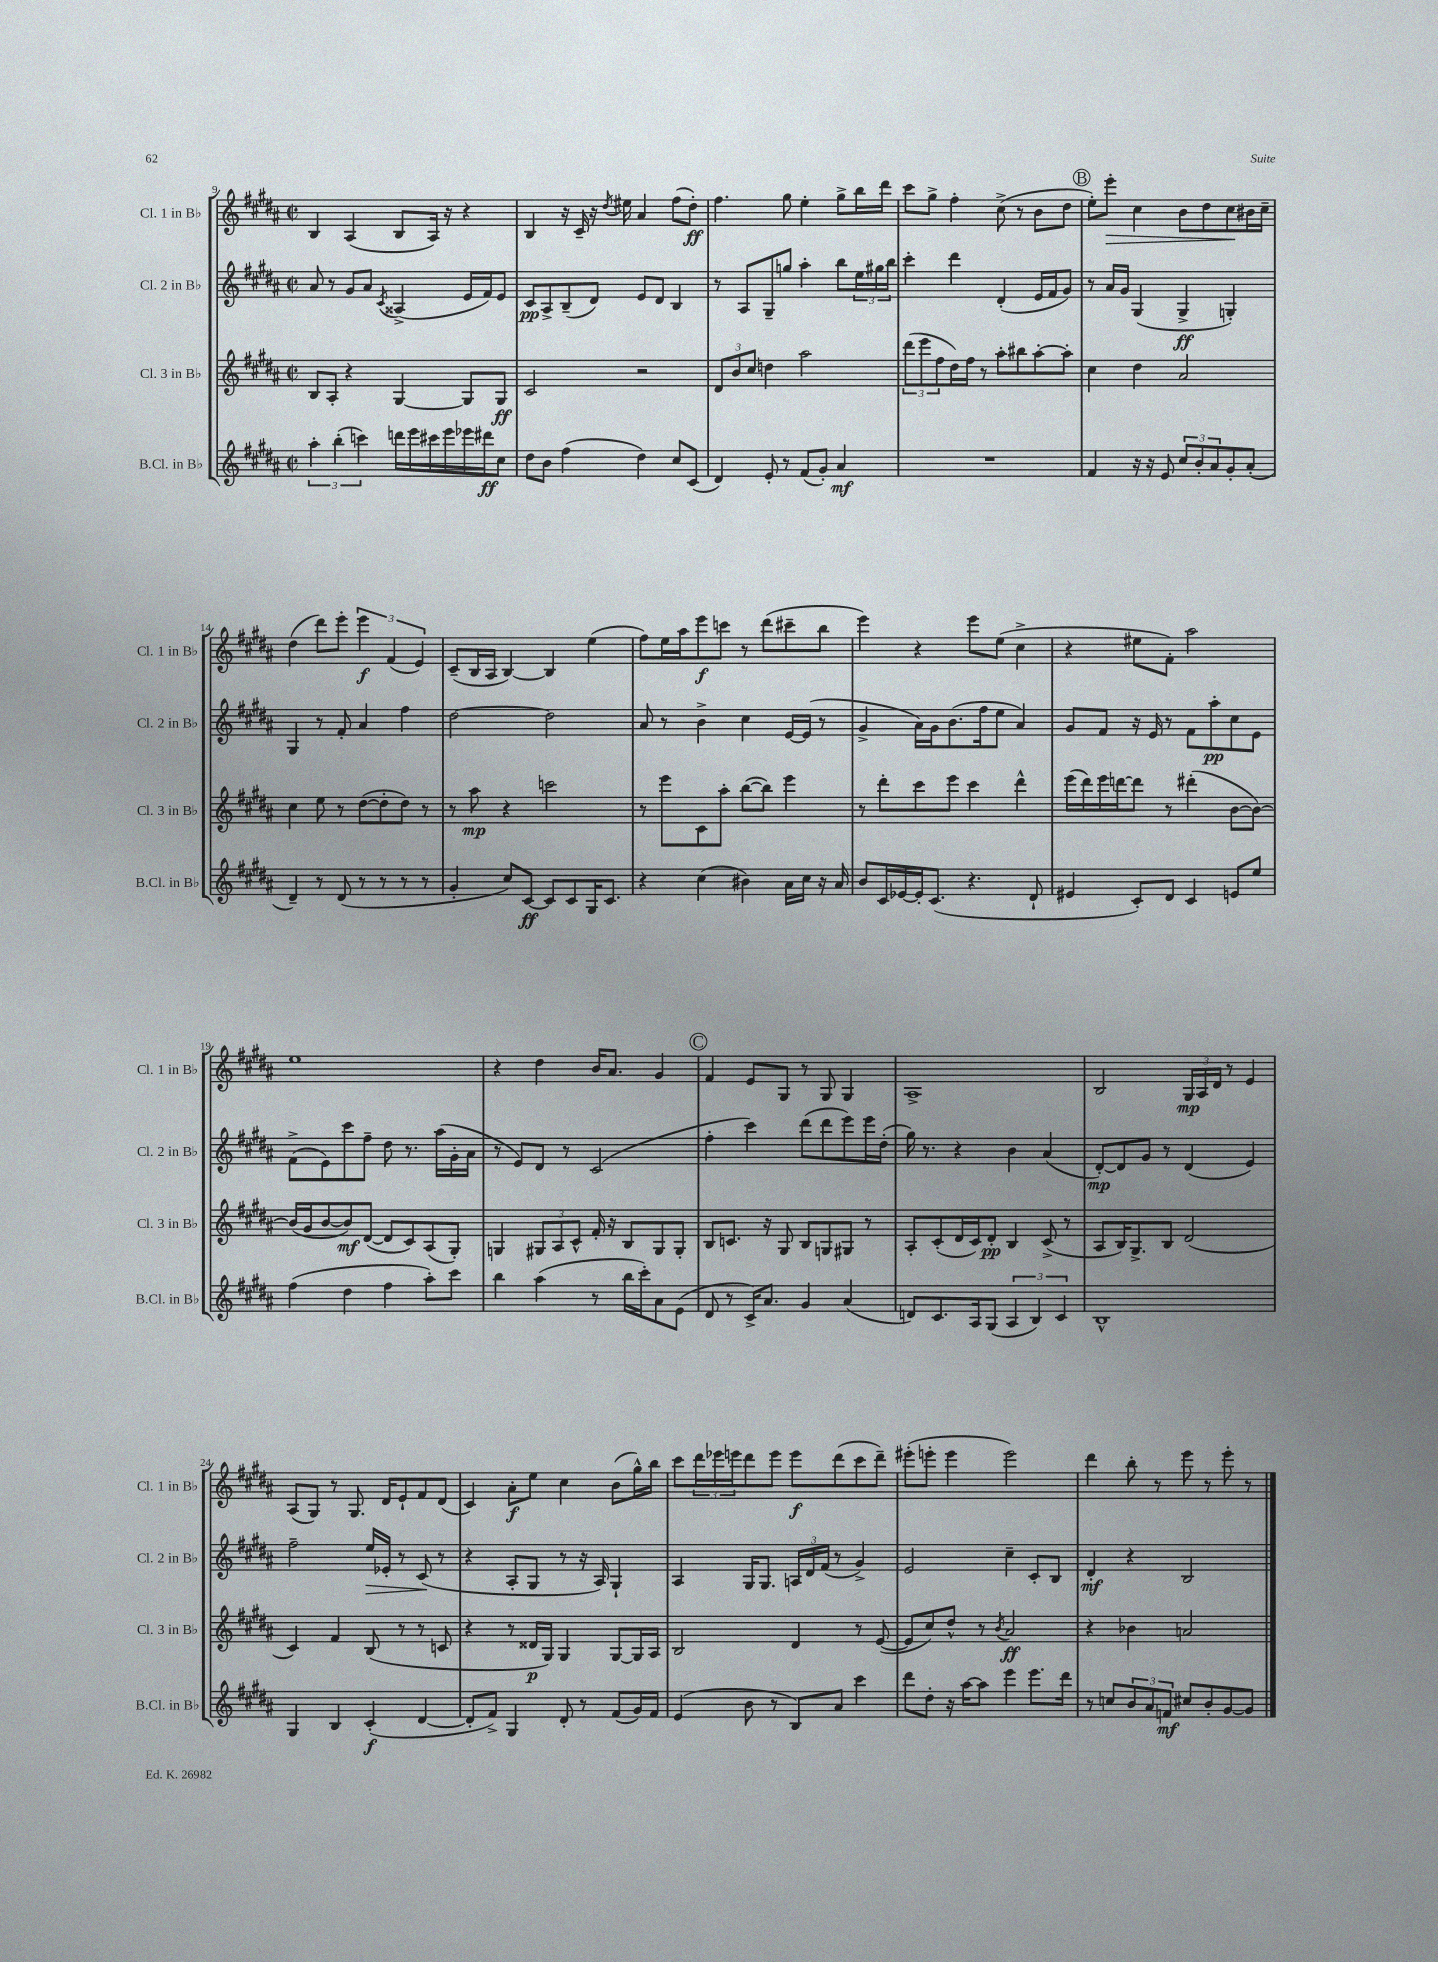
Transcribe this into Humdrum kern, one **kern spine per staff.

**kern	**dynam	**kern	**dynam	**kern	**dynam	**kern	**dynam
*part4	*part4	*part3	*part3	*part2	*part2	*part1	*part1
*staff4	*staff4	*staff3	*staff3	*staff2	*staff2	*staff1	*staff1
*I"B.Cl. in B♭	*	*I"Cl. 3 in B♭	*	*I"Cl. 2 in B♭	*	*I"Cl. 1 in B♭	*
*I'B.Cl. in B♭	*	*I'Cl. 3 in B♭	*	*I'Cl. 2 in B♭	*	*I'Cl. 1 in B♭	*
*clefG2	*	*clefG2	*	*clefG2	*	*clefG2	*
*k[f#c#g#d#a#]	*	*k[f#c#g#d#a#]	*	*k[f#c#g#d#a#]	*	*k[f#c#g#d#a#]	*
*M2/2	*	*M2/2	*	*M2/2	*	*M2/2	*
*met(c|)	*	*met(c|)	*	*met(c|)	*	*met(c|)	*
=9	=9	=9	=9	=9	=9	=9	=9
6aa#'\	.	8B/L	.	8a#/	.	4B/	.
.	.	8A#'/J	.	8r	.	.	.
(6bb'\	.	.	.	.	.	.	.
.	.	4r	.	8g#/L	.	(4A#/	.
6cccn\)	.	.	.	.	.	.	.
.	.	.	.	8a#/J	.	.	.
.	.	.	.	8qc#/	.	.	.
16dddn\LL	.	[4G#/	.	(4A##X^/	.	8B/L	.
16eee\	.	.	.	.	.	.	.
16ccc#X\	.	.	.	.	.	16A#/Jk)	.
16eee\	.	.	.	.	.	16r	.
16eee-X\	.	8G#/L]	.	16e/LL	.	4r	.
16ddd#X\J	ff	.	.	16f#/J)	.	.	.
8cc#\J	.	8G#/J	ff	8e/J	.	.	.
=10	=10	=10	=10	=10	=10	=10	=10
8dd#\L	.	2c#/	.	8c#/L	pp	4B/	.
8b\J	.	.	.	8A#^/	.	.	.
(4ff#\	.	.	.	(8B~/	.	16r	.
.	.	.	.	.	.	16c#~/	.
.	.	.	.	8d#/J)	.	16r	.
.	.	.	.	.	.	8qdd#/	.
.	.	.	.	.	.	16ee#X\	.
4dd#\)	.	2r	.	8e/L	.	4a#/	.
.	.	.	.	8d#/J	.	.	.
8cc#/L	.	.	.	4B/	.	(8ff#\L	.
(8c#/J	.	.	.	.	.	8dd#'\J)	ff
=11	=11	=11	=11	=11	=11	=11	=11
4d#/)	.	12d#/L	.	8r	.	4.ff#\	.
.	.	12b/	.	.	.	.	.
.	.	.	.	8A#/L	.	.	.
.	.	12cc#/J	.	.	.	.	.
8e'/	.	4ddn\	.	8G#~/	.	.	.
8r	.	.	.	8ggn/J	.	8gg#\	.
(8f#/L	.	2aa#\	.	4aa#'\	.	4ee'\	.
8g#'/J)	.	.	.	.	.	.	.
4a#/	mf	.	.	8bb\L	.	8gg#^\L	.
.	.	.	.	24ee\L	.	16bb\L	.
.	.	.	.	24gg#X\	.	.	.
.	.	.	.	.	.	16ddd#\JJ	.
.	.	.	.	24bb\JJ	.	.	.
=12	=12	=12	=12	=12	=12	=12	=12
1r	.	(12ddd#\L	.	4ccc#'\	.	8ccc#\L	.
.	.	12eee\	.	.	.	.	.
.	.	.	.	.	.	8gg#^\J	.
.	.	12ff#\	.	.	.	.	.
.	.	16dd#\L)	.	4ddd#\	.	4ff#'\	.
.	.	16ff#\JJ	.	.	.	.	.
.	.	8r	.	.	.	.	.
.	.	8aa#'\L	.	(4d#'/	.	(8cc#^\	.
.	.	8bb#X\	.	.	.	8r	.
.	.	[8aa#'\	.	16e/LL	.	8b\L	.
.	.	.	.	16f#/J	.	.	.
.	.	8aa#'\J]	.	8g#/J)	.	8dd#\J	.
!!LO:REH:place=s1:t=B
=13	=13	=13	=13	=13	=13	=13	=13
4f#/	.	4cc#\	.	8r	.	8ee'\L)	.
!	!	!	!	!	!	!	!LO:HP:b
.	.	.	.	16a#/LL	.	8eee'\J	>
.	.	.	.	16g#/JJ	.	.	.
16r	.	4dd#\	.	(4G#/	.	4cc#\	.
16r	.	.	.	.	.	.	.
8e/	.	.	.	.	.	.	.
12cc#/L	.	2a#/	.	4G#^/	ff	8b\L	.
12b'/	.	.	.	.	.	.	.
.	.	.	.	.	.	8dd#\	.
12a#/	.	.	.	.	.	.	.
8g#'/	.	.	.	4Gn'/)	.	8cc#\	.
(8a#'/J	.	.	.	.	.	16b#X\L	]
.	.	.	.	.	.	16cc#~\JJ	.
!!LO:LB:g=z
=14	=14	=14	=14	=14	=14	=14	=14
4d#~/)	.	4cc#\	.	4G#/	.	(4dd#\	.
8r	.	8ee\	.	8r	.	8ddd#\L)	.
(8d#/	.	8r	.	8f#'/	.	8eee'\J	.
8r	.	([8dd#\L	.	4a#/	.	6eee\	f
8r	.	8dd#'\]	.	.	.	.	.
.	.	.	.	.	.	(6f#/	.
8r	.	8dd#\J)	.	4ff#\	.	.	.
.	.	.	.	.	.	6e/)	.
8r	.	8r	.	.	.	.	.
=15	=15	=15	=15	=15	=15	=15	=15
4g#'/	.	8r	.	[2dd#\	.	(8c#~/L	.
.	.	8aa#\	mp	.	.	16B/L	.
.	.	.	.	.	.	16A#/JJ	.
8cc#/L)	.	4r	.	.	.	[4B/)	.
[8c#/J	ff	.	.	.	.	.	.
8c#/L]	.	2cccn\	.	2dd#\]	.	4B/]	.
8c#/	.	.	.	.	.	.	.
16G#/K	.	.	.	.	.	(4ee\	.
8.c#/J	.	.	.	.	.	.	.
=16	=16	=16	=16	=16	=16	=16	=16
4r	.	8r	.	8a#/	.	8ff#\L)	.
.	.	8eee\L	.	8r	.	16ee\L	.
.	.	.	.	.	.	16aa#\J	.
(4cc#\	.	8c#\	.	4b^\	.	8eee\	f
.	.	8aa#'\J	.	.	.	8cccn\J	.
4b#X\)	.	([8bb\L	.	4cc#\	.	8r	.
.	.	8bb\J])	.	.	.	(8ddd#\L	.
16a#\LL	.	4eee\	.	[16e/LL	.	8ccc#X~\	.
16cc#\JJ	.	.	.	(16e/JJ]	.	.	.
16r	.	.	.	8r	.	8bb\J	.
16a#/	.	.	.	.	.	.	.
=17	=17	=17	=17	=17	=17	=17	=17
8b/L	.	8r	.	4g#^/	.	4eee\)	.
16c#/L	.	8ddd#'\L	.	.	.	.	.
[16e-X/	.	.	.	.	.	.	.
16e-'/J]	.	8ccc#\	.	16a#\LL)	.	4r	.
(8.c#/J	.	.	.	16g#\J	.	.	.
.	.	8eee\J	.	(8.b\	.	.	.
4.r	.	4ccc#\	.	.	.	8eee\L	.
.	.	.	.	16ff#\k	.	.	.
.	.	.	.	8ee\J	.	(8ee\J	.
.	.	4ddd#^^\	.	4a#/)	.	4cc#^\	.
8d#`/	.	.	.	.	.	.	.
=18	=18	=18	=18	=18	=18	=18	=18
4e#X/	.	(16eee\LL	.	8g#/L	.	4r	.
.	.	16ddd#\)	.	.	.	.	.
.	.	16eee\	.	8f#/J	.	.	.
.	.	[16dddn\J	.	.	.	.	.
8c#'/L)	.	8ddd\J]	.	16r	.	8ee#X\L	.
.	.	.	.	16e/	.	.	.
8d#/J	.	8r	.	8r	.	8f#'\J)	.
4c#/	.	(4ddd#X'\	.	8f#\L	.	2aa#\	.
.	.	.	.	8aa#'\	pp	.	.
8en/L	.	[8b\L	.	8cc#\	.	.	.
8ee/J	.	8b\J_)	.	8e\J	.	.	.
!!LO:LB:g=z
=19	=19	=19	=19	=19	=19	=19	=19
(4ff#\	.	(16b/LL]	.	(8f#^\L	.	1ee	.
.	.	16g#/J	.	.	.	.	.
.	.	[8b/	.	8e\)	.	.	.
4dd#\	.	8b/])	mf	8ccc#\	.	.	.
.	.	([8d#/J	.	8ff#~\J	.	.	.
4ff#\	.	8d#/L]	.	8dd#\	.	.	.
.	.	8c#/)	.	8.r	.	.	.
8aa#'\L)	.	(8A#/	.	.	.	.	.
.	.	.	.	(16aa#\LL	.	.	.
8ccc#\J	.	8G#'/J)	.	16g#'\	.	.	.
.	.	.	.	16a#\JJ	.	.	.
=20	=20	=20	=20	=20	=20	=20	=20
4bb\	.	4Gn/	.	8r	.	4r	.
.	.	.	.	8e/L)	.	.	.
(4aa#\	.	12G#X/L	.	8d#/J	.	4dd#\	.
.	.	12A#/	.	.	.	.	.
.	.	.	.	8r	.	.	.
.	.	12c#^^/J	.	.	.	.	.
8r	.	16f#'/	.	(2c#/	.	16b/KL	.
.	.	16r	.	.	.	8.a#/J	.
16bb\LL	.	8B/L	.	.	.	.	.
16ccc#'\J)	.	.	.	.	.	.	.
8a#\	.	8G#/	.	.	.	4g#/	.
(8e\J	.	8G#'/J	.	.	.	.	.
!!LO:REH:place=s1:t=C
=21	=21	=21	=21	=21	=21	=21	=21
8d#/	.	8B/L	.	4ff#'\	.	4f#/	.
8r	.	8.cn/J	.	.	.	.	.
16c#^/KL)	.	.	.	4ccc#\)	.	8e/L	.
8.a#/J	.	16r	.	.	.	.	.
.	.	8G#/	.	.	.	8G#/J	.
4g#/	.	8B/L	.	(8ddd#\L	.	8r	.
.	.	8Gn/	.	8ddd#\	.	8G#/	.
(4a#/	.	8G#X/J	.	8eee\)	.	4G#/	.
.	.	8r	.	16eee\L	.	.	.
.	.	.	.	(16dd#'\JJ	.	.	.
=22	=22	=22	=22	=22	=22	=22	=22
8dn/L)	.	8A#'/L	.	16gg#\)	.	1A#^	.
.	.	.	.	8.r	.	.	.
8.c#/	.	(8c#'/	.	.	.	.	.
.	.	16d#/L	.	4r	.	.	.
16A#/k	.	16c#/J)	.	.	.	.	.
(8G#/J	.	8d#'/J	pp	.	.	.	.
6A#/	.	4B/	.	4b\	.	.	.
6B/)	.	.	.	.	.	.	.
.	.	(8c#^/	.	(4a#/	.	.	.
6c#/	.	.	.	.	.	.	.
.	.	8r	.	.	.	.	.
=23	=23	=23	=23	=23	=23	=23	=23
1B^^	.	8A#/L	.	[8d#'/L)	mp	2B/	.
.	.	16B/K)	.	8d#/]	.	.	.
.	.	8.G#^/	.	.	.	.	.
.	.	.	.	8g#/J	.	.	.
.	.	8B/J	.	8r	.	.	.
.	.	(2d#/	.	(4d#/	.	24G#/LL	mp
.	.	.	.	.	.	24A#/	.
.	.	.	.	.	.	24d#/JJ	.
.	.	.	.	.	.	8r	.
.	.	.	.	4e/)	.	4e/	.
!!LO:LB:g=z
=24	=24	=24	=24	=24	=24	=24	=24
4G#/	.	4c#/)	.	2ff#~\	.	(8A#/L	.
.	.	.	.	.	.	8G#/J)	.
4B/	.	4f#/	.	.	.	8r	.
.	.	.	.	.	.	8.G#/	.
!	!	!	!	!	!LO:HP:b	!	!
(4c#'/	f	(8B/	.	16ee/LL	>	.	.
.	.	.	.	16e-X'/JJ	.	16d#/KL	.
.	.	8r	.	8r	.	8e`/	.
[4d#/	.	8r	.	(8c#/	.	8f#/	.
.	.	8cn/	.	8r	]	(8d#/J	.
=25	=25	=25	=25	=25	=25	=25	=25
8d#'/L]	.	4r	.	4r	.	4c#/)	.
8f#^/J)	.	.	.	.	.	.	.
4G#/	.	8r	.	8A#'/L	.	8a#'\L	f
.	.	16d##X/LL	p	8G#/J	.	8ee\J	.
.	.	16G#/JJ)	.	.	.	.	.
8d#'/	.	4G#/	.	8r	.	4cc#\	.
8r	.	.	.	16r	.	.	.
.	.	.	.	16A#/)	.	.	.
(8f#/L	.	[8G#/L	.	4G#`/	.	(8b\L	.
16g#/L)	.	16G#/L]	.	.	.	16gg#^^\L)	.
16f#/JJ	.	16A#/JJ	.	.	.	16bb\JJ	.
=26	=26	=26	=26	=26	=26	=26	=26
(4e/	.	2B/	.	4A#/	.	8ccc#\L	.
.	.	.	.	.	.	24ddd#\L	.
.	.	.	.	.	.	24eee-X\	.
.	.	.	.	.	.	24eeen\J	.
8b\	.	.	.	16G#/KL	.	8ddd#\	.
.	.	.	.	8.G#/J	.	.	.
8r	.	.	.	.	.	8eee\J	.
8B/L)	.	4d#/	.	24An/LL	.	8eee\L	f
.	.	.	.	24d#/	.	.	.
.	.	.	.	(24f#/JJ	.	.	.
8a#/J	.	.	.	8r	.	(8ddd#\	.
4ccc#\	.	8r	.	4g#^/)	.	8ccc#\	.
.	.	([8e/	.	.	.	8ddd#~\J)	.
=27	=27	=27	=27	=27	=27	=27	=27
8ddd#\L	.	8e/L]	.	2e/	.	(8eee#X'\L	.
8dd#'\J	.	8cc#/)	.	.	.	8eeen'\J	.
16r	.	8dd#^^/J	.	.	.	4eee\	.
[16aa#\KL	.	.	.	.	.	.	.
8aa#\J]	.	8r	.	.	.	.	.
.	.	8qb/	.	.	.	.	.
4eee\	.	2a#/	ff	4cc#~\	.	2eee\)	.
8.eee\L	.	.	.	8c#'/L	.	.	.
.	.	.	.	8B/J	.	.	.
16ddd#\Jk	.	.	.	.	.	.	.
=28	=28	=28	=28	=28	=28	=28	=28
8r	.	4r	.	4d#'/	mf	4ddd#\	.
8ccn/L	.	.	.	.	.	.	.
12b/	.	4b-X\	.	4r	.	8bb'\	.
12a#/	.	.	.	.	.	.	.
.	.	.	.	.	.	8r	.
12fn/J	mf	.	.	.	.	.	.
8cc#X/L	.	2an/	.	2B/	.	8eee\	.
8b'/	.	.	.	.	.	8r	.
[8g#/	.	.	.	.	.	8eee'\	.
8g#/J]	.	.	.	.	.	8r	.
==	==	==	==	==	==	==	==
*-	*-	*-	*-	*-	*-	*-	*-
